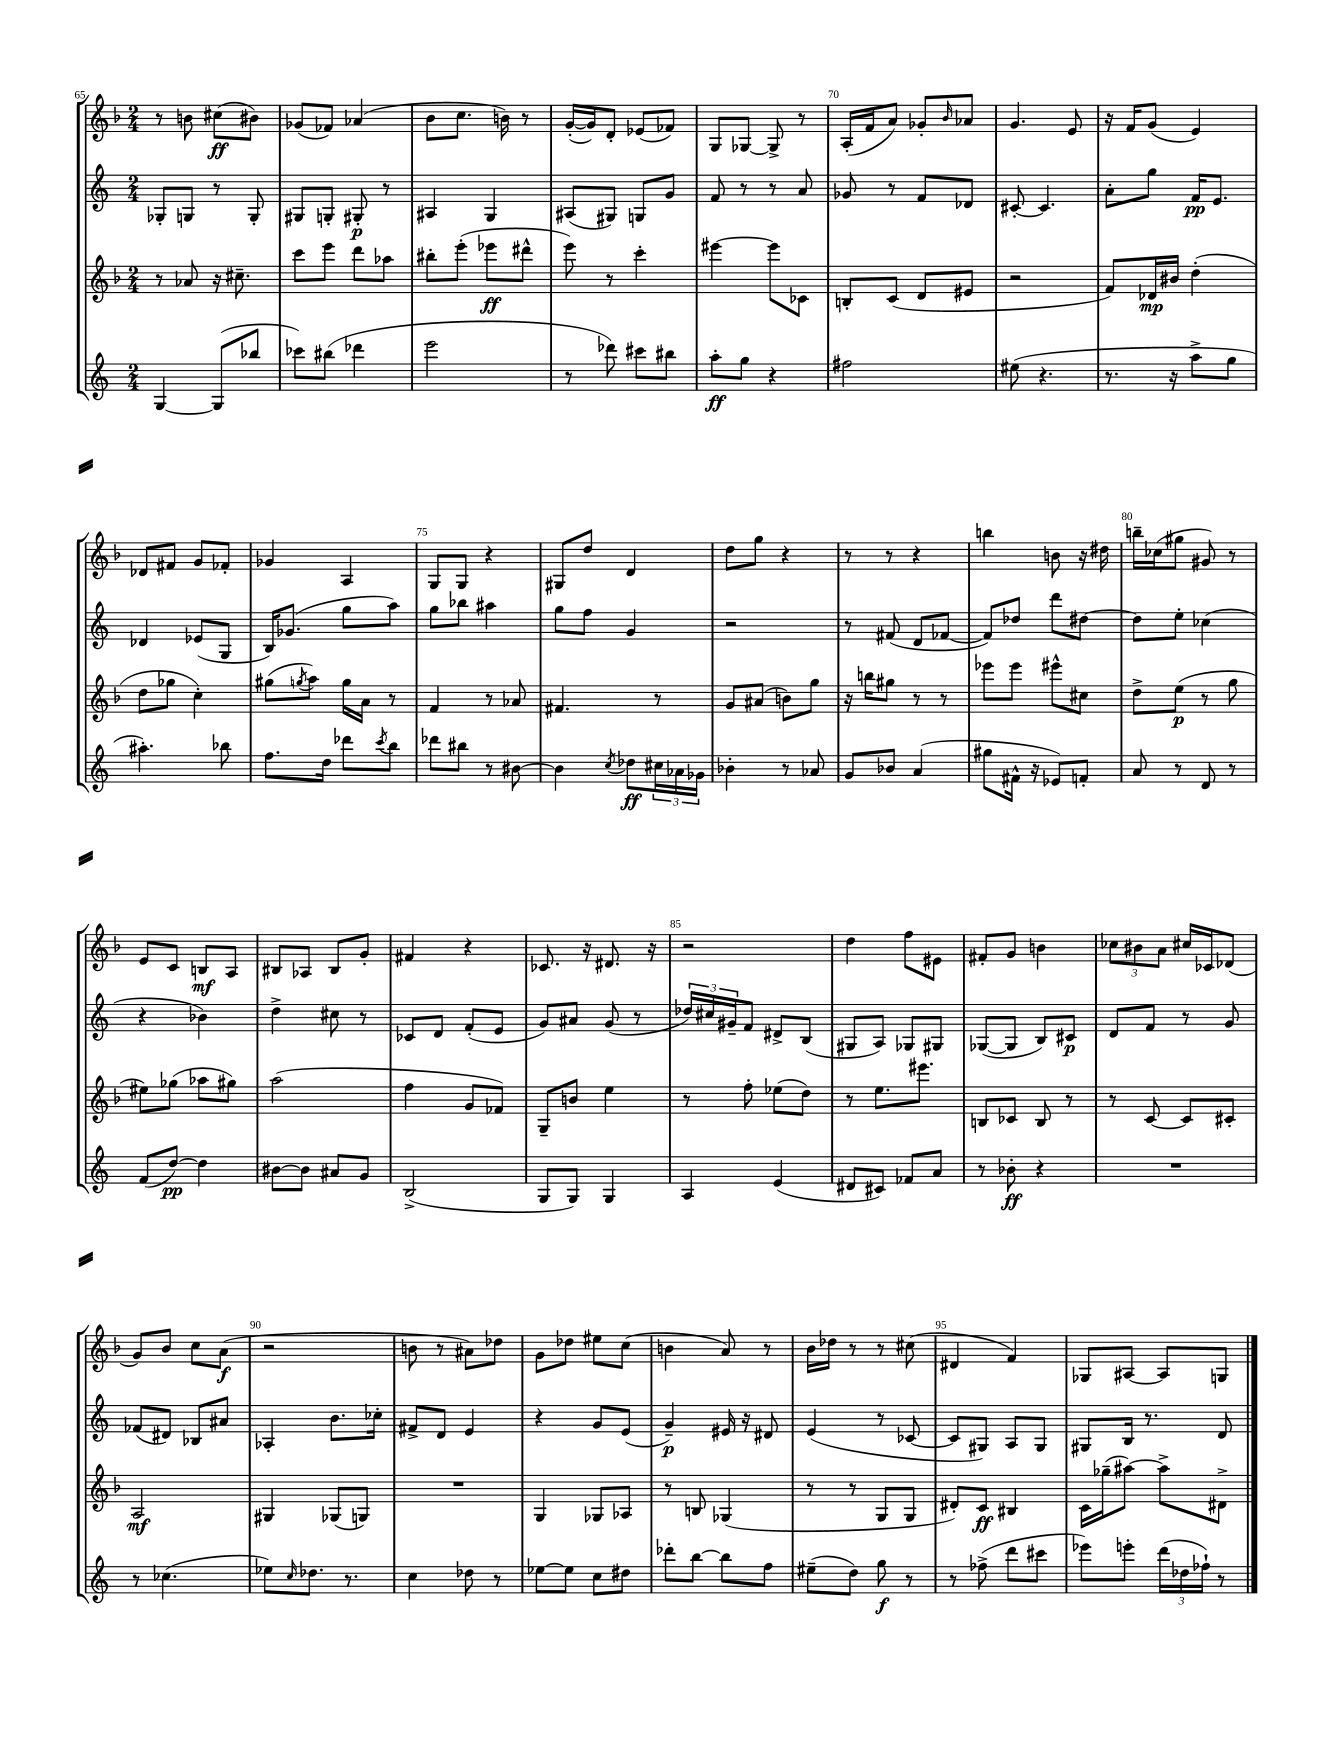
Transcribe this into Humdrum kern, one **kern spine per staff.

**kern	**kern	**kern	**kern
*staff4	*staff3	*staff2	*staff1
*clefG2	*clefG2	*clefG2	*clefG2
*k[]	*k[b-]	*k[]	*k[b-]
*M2/4	*M2/4	*M2/4	*M2/4
[4G	8r	8G-'	8r
.	8a-	8G	8b
(8G]	16r	8r	(8cc#
.	8.cc#~	.	.
8bb-	.	8G'	8b#)
=	=	=	=
8ccc-)	8ccc	8G#	(8g-
(8bb#	8eee	8G'	8f-)
4ddd-	8ddd	8G#'	(4a-
.	8aa-	8r	.
=	=	=	=
2eee	8bb#'	4A#	8b-
.	(8eee'	.	8.cc
.	8eee-	4G	.
.	.	.	16b)
.	8ddd#^^	.	8r
=	=	=	=
8r	8eee)	(8A#	([16g'
.	.	.	16g])
8ddd-)	8r	8G#)	8d'
8ccc#	4ccc'	8G	(8e-
8bb#	.	8g	8f-)
=	=	=	=
8aa'	[4eee#	8f	8G
8gg	.	8r	[8G-
4r	8eee#]	8r	8G-^]
.	8c-	8a	8r
=	=	=	=
2ff#	8B'	8g-	(16A'
.	.	.	16f
.	(8c	8r	8a)
.	8d	8f	8g-'
.	.	.	16qqb-
.	8e#	8d-	8a-
=	=	=	=
(8ee#	2r	[8c#'	4.g
4.r	.	4.c#]	.
.	.	.	8e
=	=	=	=
8.r	8f)	8a'	16r
.	.	.	16f
.	16d-	8gg	(8g
16r	16b#	.	.
8aa^	(4dd'	16f	4e)
.	.	8.e	.
8gg	.	.	.
=	=	=	=
4.aa#')	8dd	4d-	8d-
.	8gg-	.	8f#
.	4cc')	(8e-	8g
8bb-	.	8G	8f-'
=	=	=	=
8.ff	(8gg#	16B)	4g-
.	.	(8.g-	.
.	8qgg	.	.
.	8aa)	.	.
16dd	.	.	.
8ddd-	16gg	8gg	4A
.	16a	.	.
8qccc	.	.	.
8bb	8r	8aa)	.
=	=	=	=
8ddd-	4f	8gg	8G
8bb#	.	8bb-	8G
8r	8r	4aa#	4r
[8b#	8a-	.	.
=	=	=	=
4b#]	4.f#	8gg	8G#
.	.	8ff	8dd
8qcc	.	.	.
8dd-	.	4g	4d
24cc#	8r	.	.
24a-	.	.	.
24g-	.	.	.
=	=	=	=
4b-'	8g	2r	8dd
.	(8a#	.	8gg
8r	8b)	.	4r
8a-	8gg	.	.
=	=	=	=
8g	16r	8r	8r
.	16bb	.	.
8b-	8gg#	(8f#	8r
(4a	8r	8d	4r
.	8r	[8f-	.
=	=	=	=
8gg#	8eee-	8f-])	4bb
16f#^^	8eee-	8dd-	.
16r	.	.	.
8e-)	8eee#^^	8ddd	8b
8f'	8cc#	[8dd#	16r
.	.	.	16dd#
=	=	=	=
8a	8dd^	8dd#]	16bb~
.	.	.	(16cc-
8r	(8ee	8ee'	8gg#
8d	8r	(4cc-	8g#)
8r	8gg	.	8r
=	=	=	=
(8f	8ee#)	4r	8e
[8dd)	(8gg-	.	8c
4dd]	8aa-	4b-)	8B
.	8gg#)	.	8A
=	=	=	=
[8b#	(2aa	4dd^	8B#
8b#]	.	.	8A-
8a#	.	8cc#	8B#
8g	.	8r	8g'
=	=	=	=
(2B^	4ff	8c-	4f#
.	.	8d	.
.	8g	(8f'	4r
.	8f-)	8e	.
=	=	=	=
8G	8G~	8g)	8.c-
8G)	8b	8a#	.
.	.	.	16r
4G	4ee	(8g	8.d#
.	.	8r	.
.	.	.	16r
=	=	=	=
4A	8r	24dd-)	2r
.	.	24cc#	.
.	.	24g#~	.
.	8ff'	8f	.
(4e	(8ee-	8d#^	.
.	8dd)	(8B	.
=	=	=	=
8d#	8r	8G#	4dd
8c#)	8.ee	8A)	.
8f-	.	8G-	8ff
.	8.eee#	.	.
8a	.	8G#	8e#
=	=	=	=
8r	8B	([8G-	8f#'
8b-'	8c-	8G-]	8g
4r	8B	8B)	4b
.	8r	8c#	.
=	=	=	=
2r	8r	8d	12cc-
.	.	.	12b#
.	[8c	8f	.
.	.	.	12a
.	8c]	8r	16cc#
.	.	.	16c-
.	8c#'	8g	(8d-
=	=	=	=
8r	2A	(8f-	8g)
(4.cc-	.	8d#)	8b-
.	.	8B-	8cc
.	.	8a#	(8a
=	=	=	=
8ee-)	4G#	4A-'	2r
16qqcc	.	.	.
8.dd-	.	.	.
.	(8G-	8.b	.
8.r	.	.	.
.	8G)	.	.
.	.	16cc-'	.
=	=	=	=
4cc	2r	8f#^	8b
.	.	8d	8r
8dd-	.	4e	8a#)
8r	.	.	8dd-
=	=	=	=
[8ee-	4G	4r	8g
8ee-]	.	.	8dd-
8cc	8G-	8g	8ee#
8dd#	8A-	(8e	(8cc
=	=	=	=
8ddd-'	8r	4g~)	4b
[8bb	8B	.	.
8bb]	(4G-	16e#	8a)
.	.	16r	.
8ff	.	8d#	8r
=	=	=	=
(8ee#~	8r	(4e	16b-
.	.	.	16dd-
8dd)	8r	.	8r
8gg	8G	8r	8r
8r	8G	[8c-	(8cc#
=	=	=	=
8r	8d#')	8c-]	4d#
(8ff-^	8c	8G#)	.
8ddd	4B#	8A	4f)
8ccc#	.	8G#	.
=	=	=	=
8eee-)	16c	8G#	8G-
.	(16gg-~	.	.
8eee'	[8aa#)	16B	[8A#
.	.	8.r	.
(24ddd	8aa#^]	.	8A#]
24dd-	.	.	.
24ff-`)	.	.	.
8r	8d#^	8d	8G
==	==	==	==
*-	*-	*-	*-
